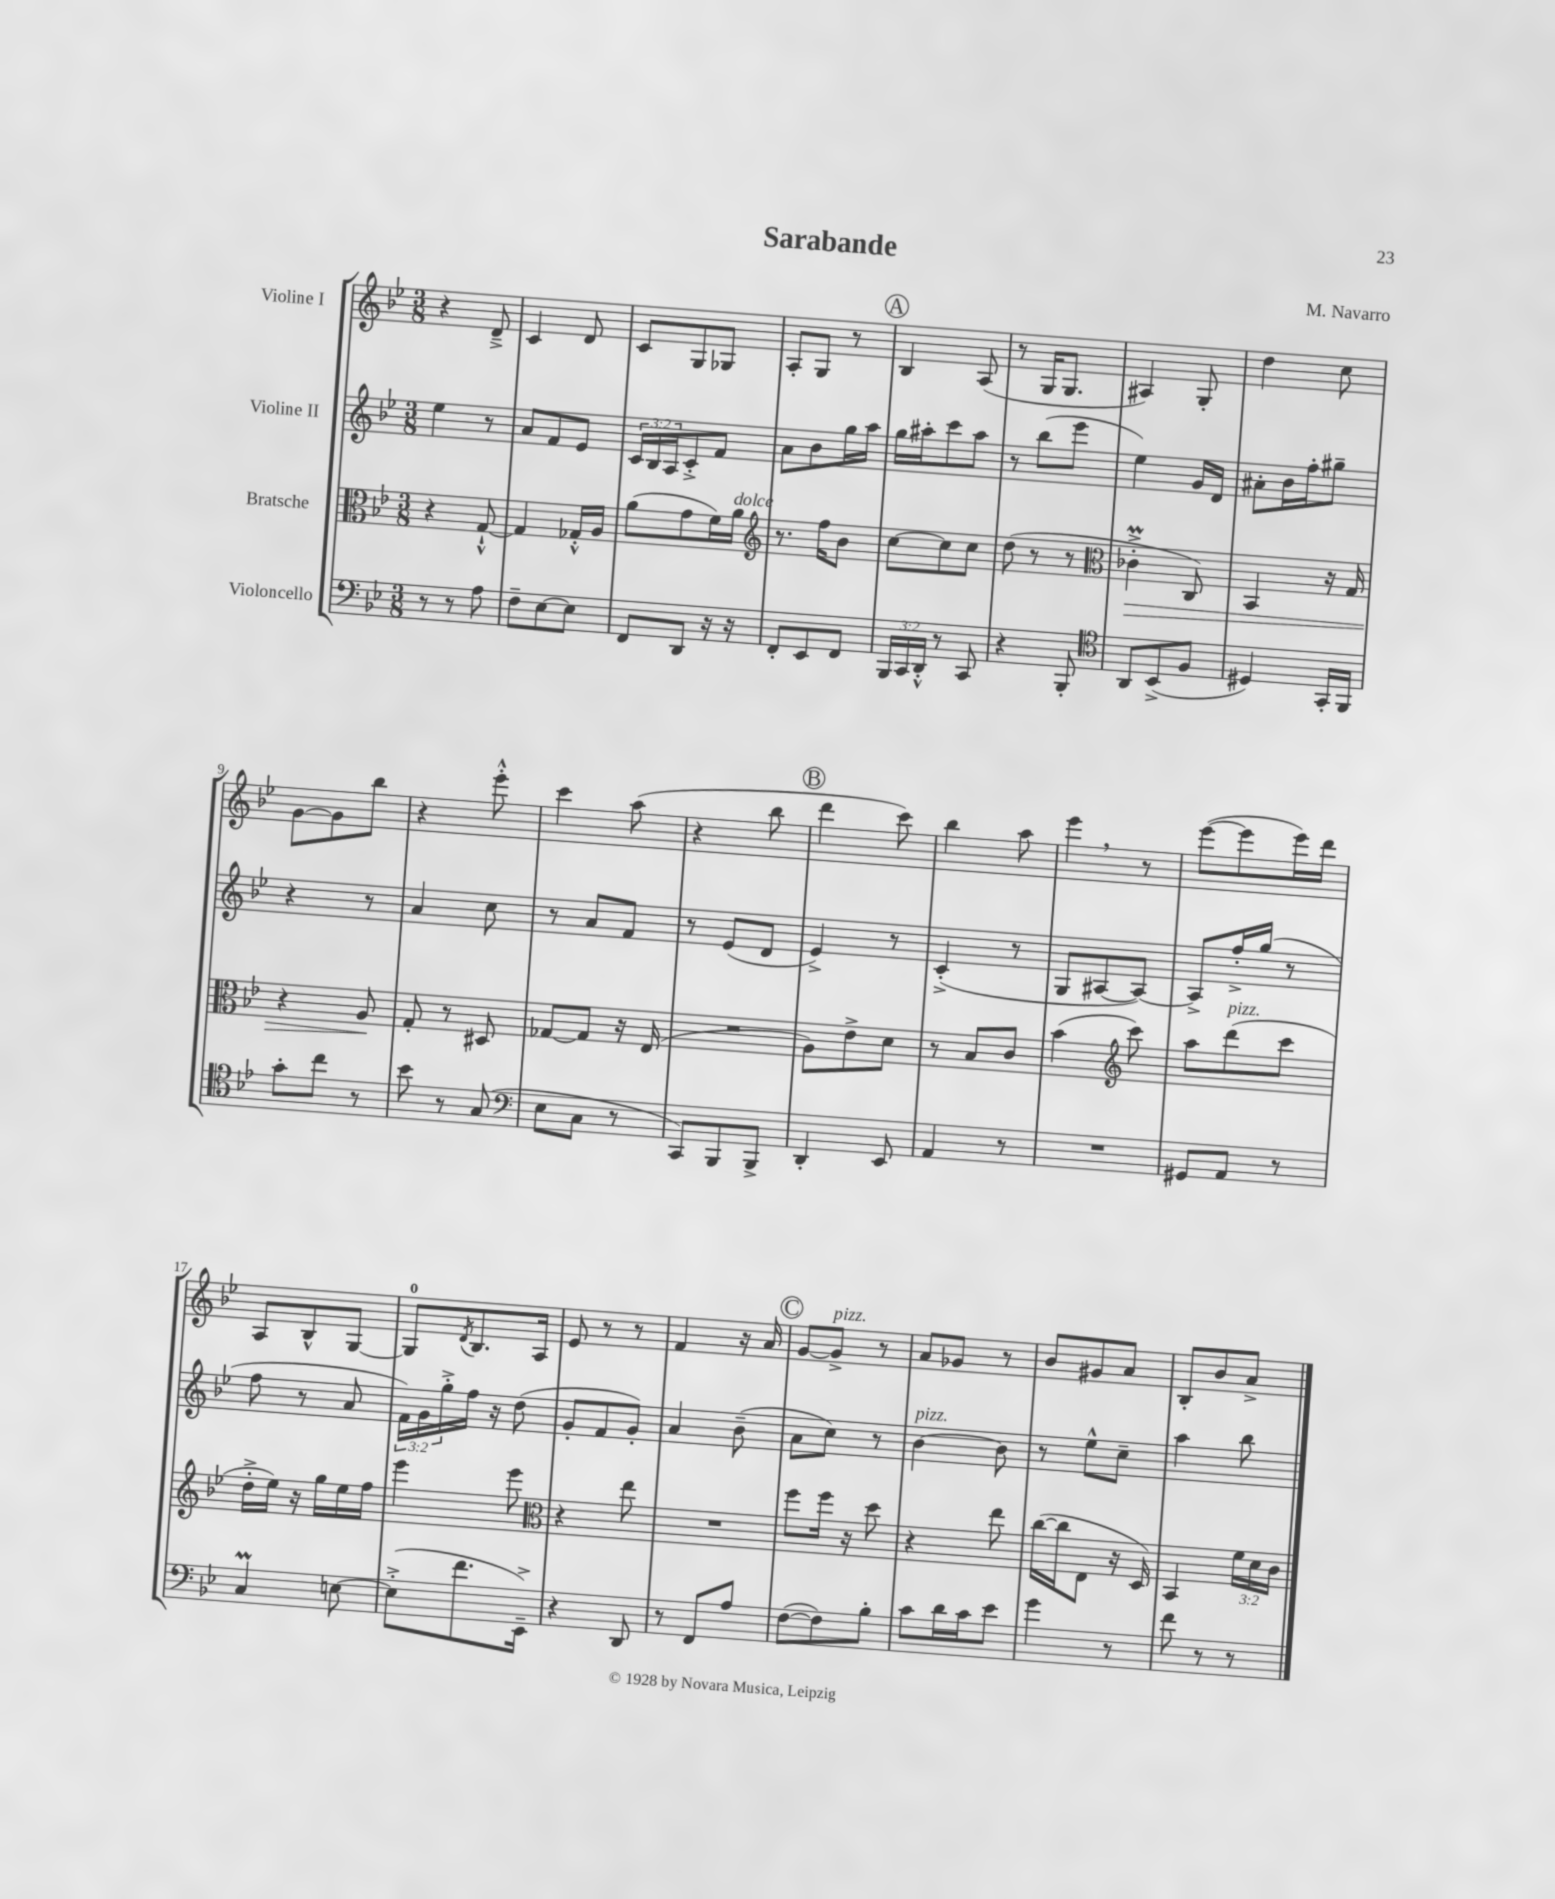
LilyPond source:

\header { title = "Sarabande" composer = "M. Navarro" }
<<
\new StaffGroup <<
\new Staff = "s0" \with { instrumentName = "Violine I" } {
    \clef treble \key bes \major \numericTimeSignature \time 3/8
    r4 d'8---> |
    c'4 d'8 |
    c'8 g8 ges8 |
    a8-. g8 r8 |
    \mark \markup { \circle "A" } bes4 a8( |
    r8 g16 g8. |
    ais4) g8-. |
    d''4 c''8 |
    g'8~ g'8 bes''8 |
    r4 ees'''8-.-^ |
    c'''4 a''8( |
    r4 bes''8 |
    \mark \markup { \circle "B" } d'''4 c'''8) |
    bes''4 a''8 |
    ees'''4 \breathe r8 |
    ees'''8~( ees'''8 ees'''16) d'''16 |
    a8 bes8-^ g8~ |
    g8-0 \acciaccatura { d'8 } bes8. a16 |
    ees'8 r8 r8 |
    f'4 r16 a'16 |
    \mark \markup { \circle "C" } g'8~ g'8->^\markup { \italic "pizz." } r8 |
    a'8 ges'8 r8 |
    bes'8 gis'8 a'8 |
    bes8-. bes'8 a'8-> \bar "|." |
}
\new Staff = "s1" \with { instrumentName = "Violine II" } {
    \clef treble \key bes \major \numericTimeSignature \time 3/8 \override Staff.TupletNumber.text = #tuplet-number::calc-fraction-text
    ees''4 r8 |
    a'8 f'8 ees'8 |
    \tuplet 3/2 { c'16 bes16 a16 } c'8-.-> f'8 |
    a'8 bes'8 g''16 a''16 |
    \mark \markup { \circle "A" } g''16 ais''16-. c'''8 ais''8 |
    r8 bes''8( ees'''8 |
    ees''4) g'16 d'16 |
    ais'8-. bes'16 f''16-. gis''8-- |
    r4 r8 |
    a'4 c''8 |
    r8 a'8 f'8 |
    r8 ees'8( d'8 |
    \mark \markup { \circle "B" } ees'4->) r8 |
    c'4-.->( r8 |
    g8 ais8~ ais8~) |
    ais8-> f''16-.-> g''16( r8 |
    f''8 r8 a'8 |
    \tuplet 3/2 { f'16) g'16 g''16-.-> } f''16 r16 d''8( |
    g'8-. f'8 g'8-.) |
    a'4 bes'8--( |
    \mark \markup { \circle "C" } a'8 c''8) r8 |
    bes'4~^\markup { \italic "pizz." } bes'8 |
    r8 ees''8-^ c''8-- |
    a''4 bes''8 \bar "|." |
}
\new Staff = "s2" \with { instrumentName = "Bratsche" } {
    \clef alto \key bes \major \numericTimeSignature \time 3/8 \override Staff.TupletNumber.text = #tuplet-number::calc-fraction-text
    r4 g8~-!-^ |
    g4 ges16-.-^ a16 |
    a'8( g'8 f'16) a'16^\markup { \italic "dolce" } |
    \clef treble r8. f''16 bes'8 |
    \mark \markup { \circle "A" } c''8~ c''8 c''8 |
    d''8( r8 r8 |
    \clef alto ces'4-.->\prall\> c8) |
    bes,4 r16 g16 |
    r4 a8\! |
    g8-. r8 dis8 |
    ges8~ ges8 r16 ees16( |
    R4. |
    \mark \markup { \circle "B" } a8) ees'8-> d'8 |
    r8 bes8 c'8 |
    bes'4( \clef treble c'''8) |
    a''8 d'''8^\markup { \italic "pizz." }( c'''8 |
    d''16-.-> ees''16) r16 g''16 ees''16 f''16 |
    ees'''4 ees'''8 |
    \clef alto r4 ees''8 |
    R4. |
    \mark \markup { \circle "C" } f''8 f''16 r16 d''8 |
    r4 ees''8 |
    c''16~( c''16 ees8 r16 d16) |
    bes,4 \tuplet 3/2 { f'16 d'16 c'16 } \bar "|." |
}
\new Staff = "s3" \with { instrumentName = "Violoncello" } {
    \clef bass \key bes \major \numericTimeSignature \time 3/8 \override Staff.TupletNumber.text = #tuplet-number::calc-fraction-text
    r8 r8 a8 |
    f8-- ees8~ ees8 |
    f,8 d,8 r16 r16 |
    f,8-. ees,8 f,8 |
    \mark \markup { \circle "A" } \tuplet 3/2 { bes,,16 c,16 d,16-.-^ } r8 c,8 |
    r4 bes,,8-. |
    \clef tenor a,8 bes,8->( f8 |
    dis4) g,16-. f,16 |
    g'8-. c''8 r8 |
    bes'8 r8 g8( |
    \clef bass ees8 c8 r8 |
    c,8) bes,,8 bes,,8-> |
    \mark \markup { \circle "B" } d,4-. ees,8 |
    a,4 r8 |
    R4. |
    gis,8 a,8 r8 |
    c4\prall e8~ |
    e8-.->( f'8. ees,16--->) |
    r4 d,8 |
    r8 f,8 a8 |
    \mark \markup { \circle "C" } f8~( f8) bes8-. |
    c'8 d'16 c'16 ees'8 |
    g'4 r8 |
    f'8 r8 r8 \bar "|." |
}
>>
>>
